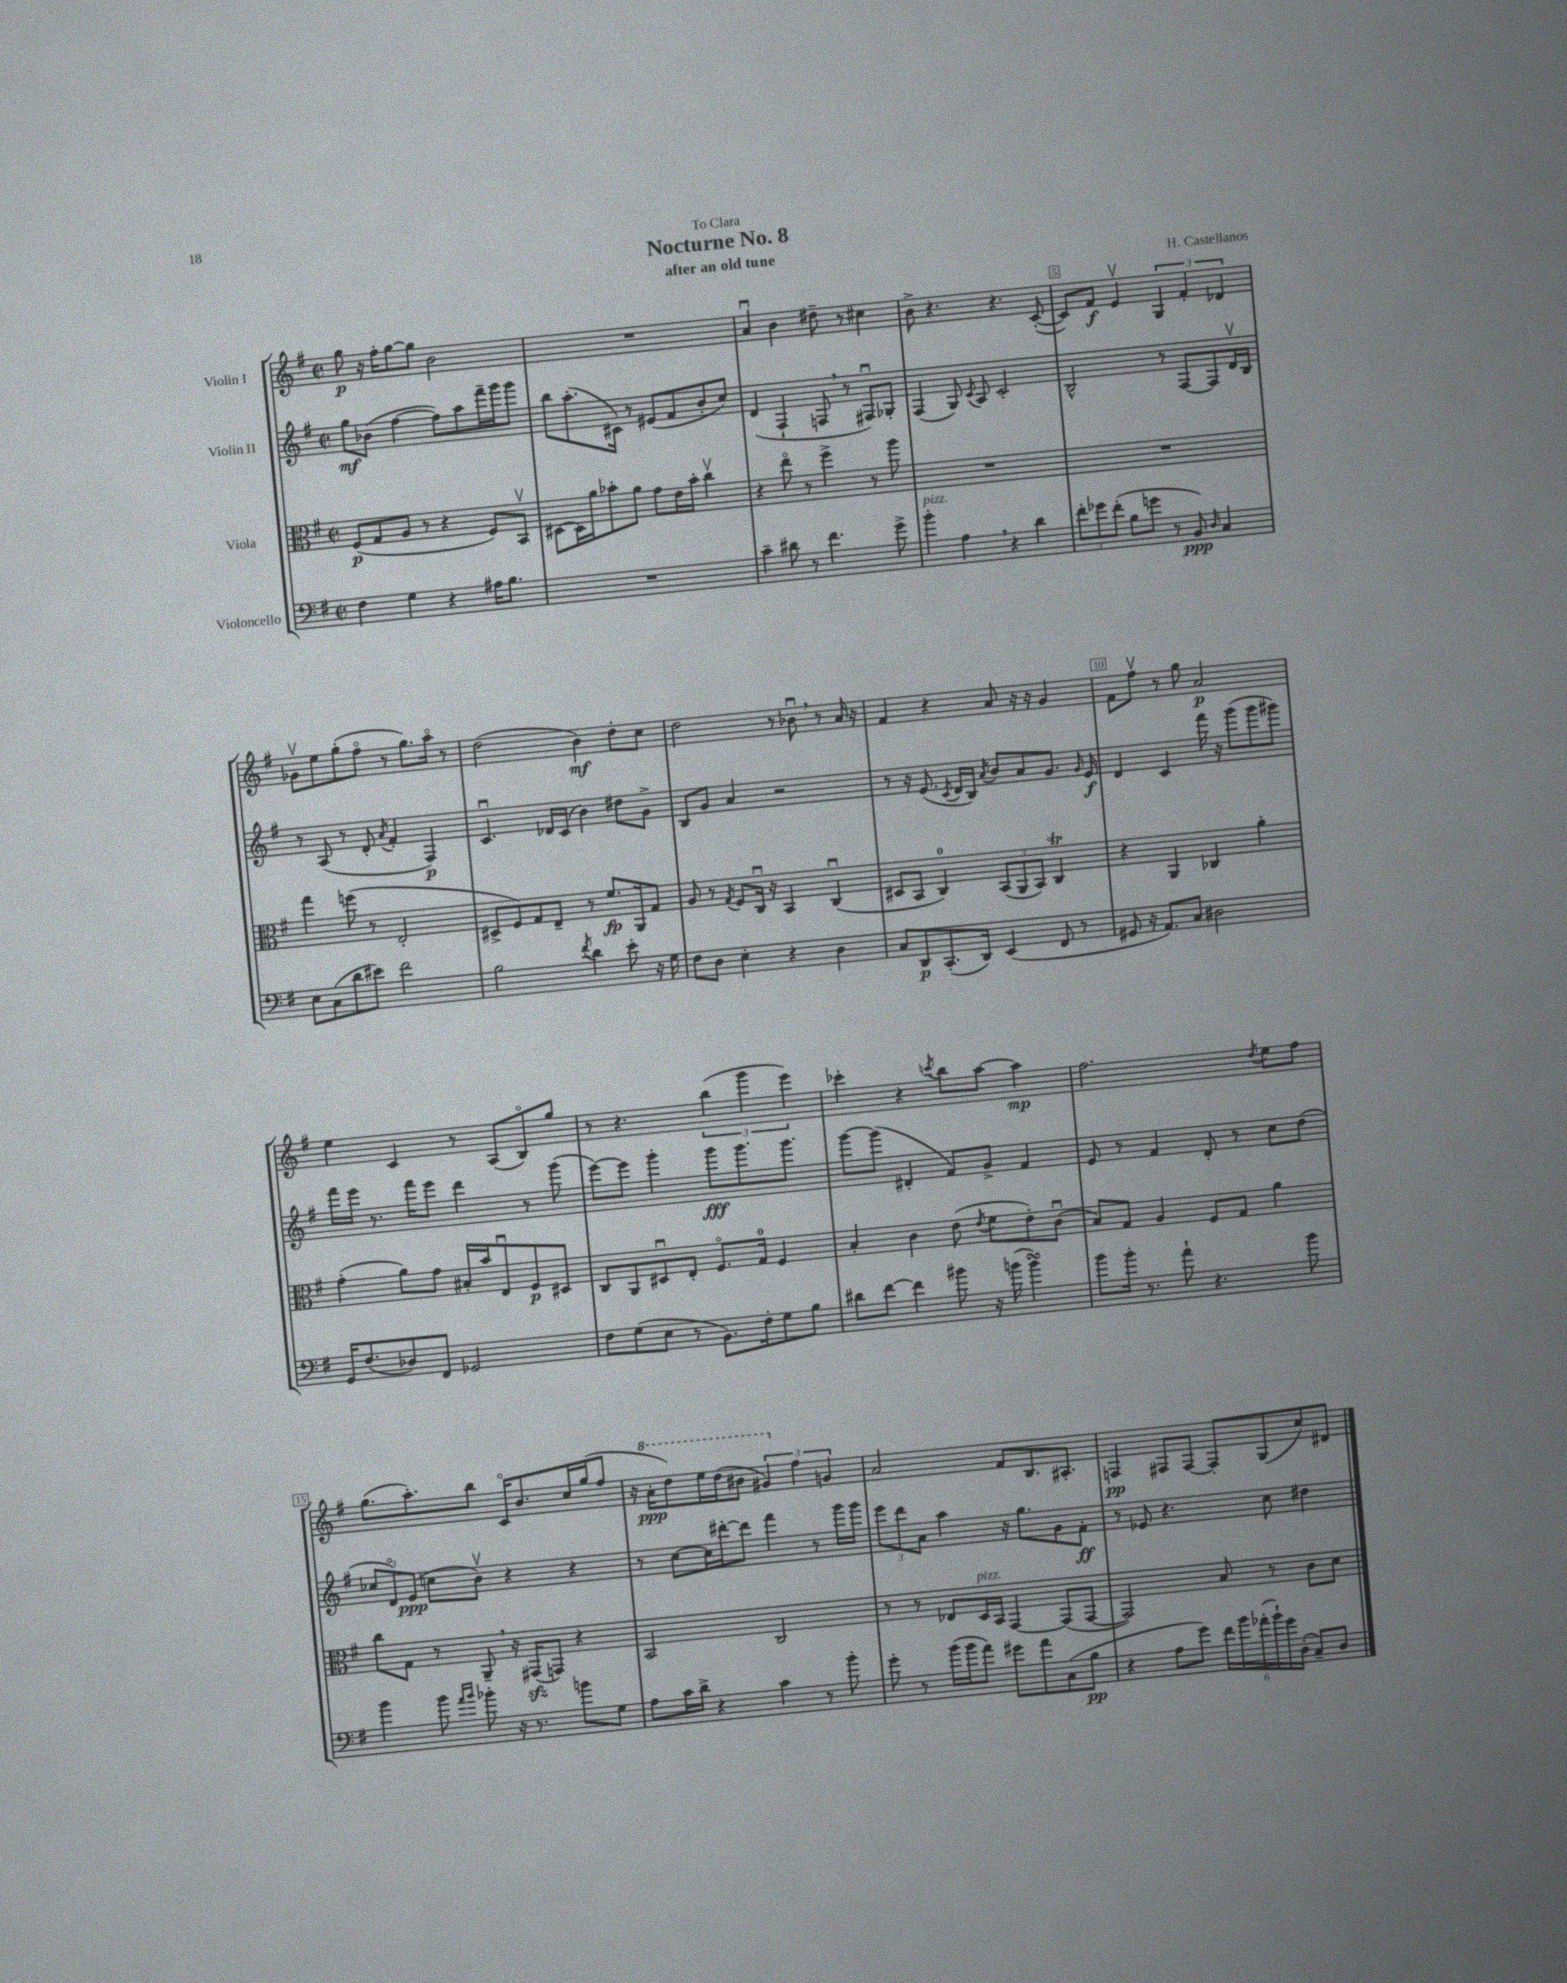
\header { title = "Nocturne No. 8" composer = "H. Castellanos" subtitle = "after an old tune" dedication = "To Clara" }
<<
\new StaffGroup <<
\new Staff = "s0" \with { instrumentName = "Violin I" } {
    \clef treble \key g \major \defaultTimeSignature \time 2/2
    \autoBeamOff g''8\p r16 fis''16[-. g''8~ g''8] b'2 |
    R1 |
    a'4\downbow b'4 dis''8-- r8 cis''4 |
    b'8-> r4. r4. c'8~-.( |
    c'8[) fis'8]\f e'4\upbow \tuplet 3/2 { g4 fis'4-. des'4 } |
    ges'8[\upbow e''8 g''8-.( fis''8]\flageolet r8 g''8.[) a''16]\flageolet r8 |
    d''2( b'4\mf) d''8[-. c''8] |
    d''2 r8 bes'8\downbow \breathe r8 a'16 r16 |
    fis'4 r4 a'8 r16 r16 g'4 |
    fis'8[ fis''8]\upbow r8 g''8 a'2\p |
    e''4 c'4 r8 a8[( b8\flageolet) g''8] |
    r8 r4. \tuplet 3/2 { b''4( g'''4 e'''4) } |
    ces'''4-. r4 \acciaccatura { c'''8 } b''8[ a''8]~ a''4\mp |
    fis''2. \acciaccatura { d''8 } e''8[ fis''8] |
    g''8.[( a''8.-.) b''8] c'16[\flageolet b'8. c''16 g''16( fis''8] |
    r16 \ottava #1 a''16[-.\ppp d'''8) e'''16 d'''16( bis''8] \tuplet 3/2 { gis''4) \ottava #0 fis''4 g'!4 } |
    a'2 fis'8[ b8. ais8.]-. |
    f4\pp fis8[ fis8]~ fis8[-. g8( c''8) dis'8] \bar "|." |
}
\new Staff = "s1" \with { instrumentName = "Violin II" } {
    \clef treble \key g \major \defaultTimeSignature \time 2/2
    \autoBeamOff g''8[\mf bes'8]( fis''4~ fis''8[) a''8 fis'''16-- g'''16 g'''8] |
    b''8[ a''8.-.( cis'16]) r8 eis'8[( fis'8 b'8-. c''8]) |
    d'4( fis4-! f8 \breathe r8 fis8[\downbow) ges8]-. |
    fis4( g8) \acciaccatura { c'8 } a8 c'2-. |
    b2-^ r8 fis8[~ fis8 d'16\upbow b16] |
    r8 a8( r8 d'8-. \acciaccatura { a'8 } fis'4-. fis4\p) |
    c'4.\downbow des'16[ c'16]( b'4) dis''8[ g'8]-> |
    b8[ g'8] a'4 r2 |
    r8 r16 e'8.( \acciaccatura { c'8 } d'16[ b16]) \acciaccatura { a'8 } b'8[ a'8 g'8.] \grace { g'16 } e'16\f |
    d'4 c'4 fis'''16 r16 g'''8[( g'''8 gis'''8]) |
    fis'''16[ e'''16] r8. fis'''16[ e'''8] d'''4 r8 g'''8( |
    e'''8[~) e'''8] g'''4-. g'''8[\fff g'''8. g'''8.] |
    g'''8[~ g'''8]( dis'4-. fis'8[) g'8]-> fis'4 |
    e'8 r8 fis'4 d'8-. r8 c''8[ d''8]( |
    \tuplet 3/2 { ces''8[ d'8\flageolet) e'8]\ppp( } c''8[ b'8]\upbow) r4 r4 |
    r8 c''8[~ c''16 dis'''16~-. dis'''8] fis'''4 r8 g'''16[ g'''16] |
    \tuplet 3/2 { e'''8[ d'''8 a'8] } a''4 r16 g''8.[ g'8 fis'8]-.\ff |
    r8 ees'8 r4. c''8 dis''4 \bar "|." |
}
\new Staff = "s2" \with { instrumentName = "Viola" } {
    \clef alto \key g \major \defaultTimeSignature \time 2/2
    \autoBeamOff fis8[\p( g8 a8] r8 r4 fis8[) b,8]\upbow |
    dis8[~ dis16 a'16 bes'8-. a'8] g'8[ e'16 bes'16]-. c''4\upbow |
    r4 e''8\flageolet r8 fis''4-> r8 a''8 |
    R1 |
    R1 |
    g''4 f''8( r8 e2-. |
    dis8[-> fis8) g8 e8]-- r8 fis'8.[\fp a,16 g8] |
    a8 r8 \acciaccatura { g8 } fis8[ c16]\downbow r16 b,4 c4\downbow( |
    dis8[ b,8] c4-0) \tuplet 3/2 { b,8[( a,8 b,8]) } c4\trill |
    r4 a,4 ces4 a'4-. |
    g'4-.( a'8[) g'8] bis16[-. b'16 e8\downbow fis8\p dis8] |
    c8[ a,8 dis8\downbow e8]-. fis8.[\flageolet g16]-0 fis4 |
    b4-. c'4 e'8( \acciaccatura { e'8 } fis'8[ e'8-.) c'8]\downbow( |
    b8[) g8] a4 fis8[ g8] a'4 |
    c''8[ g8] r8 a,8-- \breathe r16 gis,16[\sfz( g,8]) r4 |
    b,2 c2 |
    r8 r8 ees8[ d16^\markup { \italic "pizz." } b,16] g,4~ g,8[( g,8]~ |
    g,2) b8 r8 c'8[ d'8] \bar "|." |
}
\new Staff = "s3" \with { instrumentName = "Violoncello" } {
    \clef bass \key g \major \defaultTimeSignature \time 2/2
    \autoBeamOff fis4 g4 r4 ais16[ b8.] |
    R1 |
    c'4-- dis'8 r8 fis'4. g'8-> |
    b'4-.^\markup { \italic "pizz." } a4 \breathe r4 d'4 |
    \tuplet 3/2 { fis'8[-. ges'8 fis'8]-.( } b8[ g'8] r8 b,8\ppp) \grace { d16 } c4 |
    e8[ c8( d'8 eis'8]) fis'2 |
    b2 \acciaccatura { fis'8 } d'4 e'8-. r16 g16 |
    fis8[ d8] e4-. r4 d4 |
    c8[ d,8\p c,8.-.( d,16]) e,4( fis,8 r8 |
    gis,8 r16 a,8.[) c8] dis2 |
    g,16[ fis8.( des8) fis,8] ges,2 |
    fis8[ g8( e8] r8 b,8.[) fis16-. g8 b8] |
    dis'8[ fis'8]~ fis'4 bis'8 r16 b'16( b'4\turn) |
    b'8[ b'16]-. r8. a'8-! r4. b'8 |
    b'4 b'8 \grace { a'16[ b'16] } bes'8-. r16 r8. b'8[ g8] |
    a8[ c'16 d'16]-> r4 c'4 r8 b'8-. |
    g'8-. r8 b'16[( b'16 a'8]) gis'8[ a'8 c8( b8]\pp |
    r4 a8[ g'8]) \tuplet 6/4 { fis'16[ b'16 aes'16-.( b'16-!) g'16 d16]-.( } c8[--) d8] \bar "|." |
}
>>
>>
\layout { \context { \Score \override BarNumber.break-visibility = ##(#f #t #t) barNumberVisibility = #(every-nth-bar-number-visible 5) \override BarNumber.stencil = #(make-stencil-boxer 0.1 0.3 ly:text-interface::print) } }
